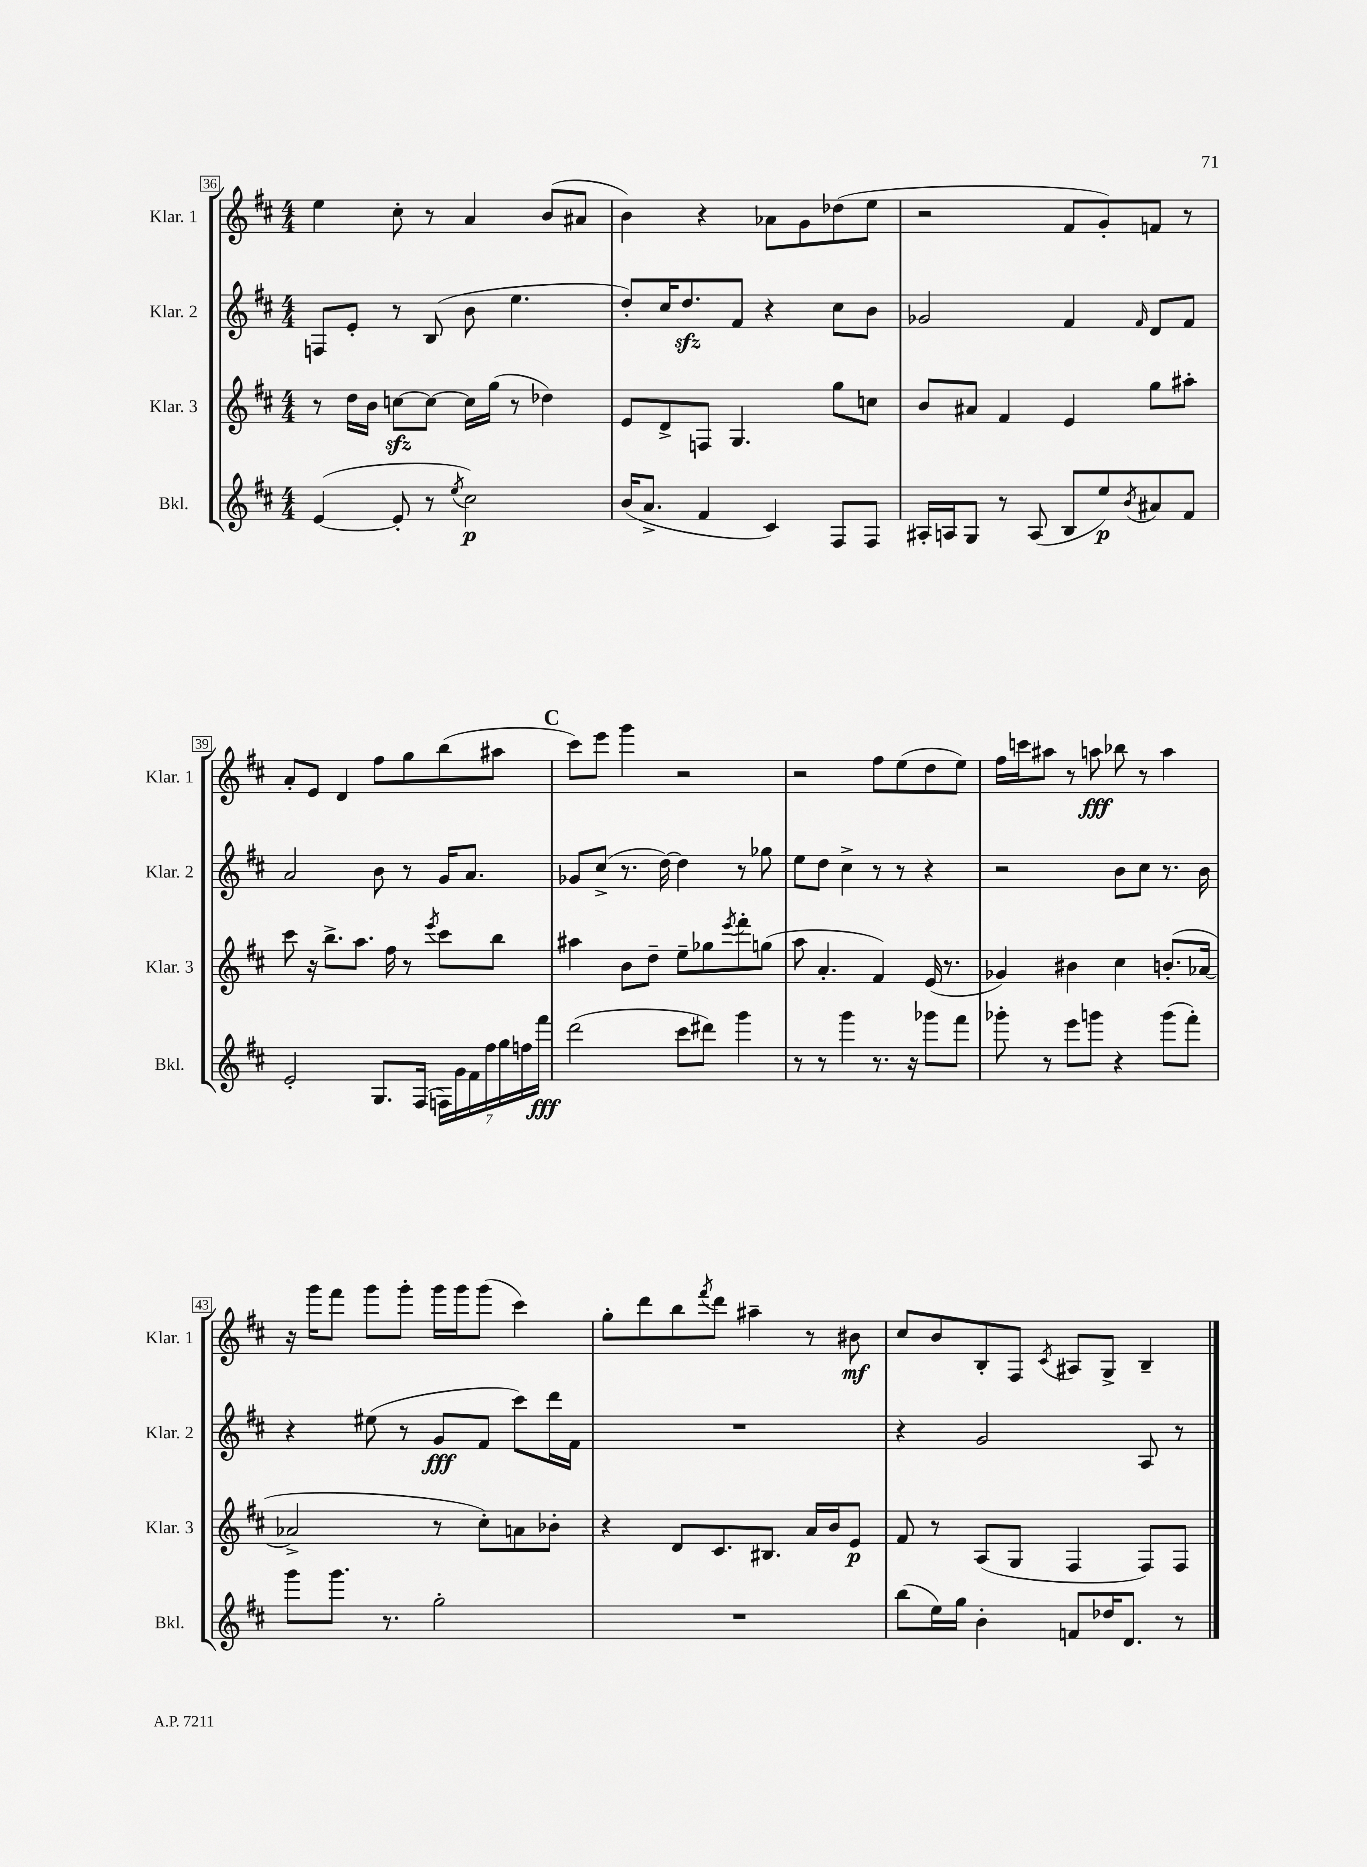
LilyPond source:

<<
\new StaffGroup <<
\new Staff = "s0" \with { instrumentName = "Klar. 1" shortInstrumentName = "Klar. 1" } {
    \clef treble \key d \major \numericTimeSignature \time 4/4
    e''4 cis''8-. r8 a'4 b'8( ais'8 |
    b'4) r4 aes'8 g'8 des''8( e''8 |
    r2 fis'8 g'8-.) f'8 r8 |
    a'8-. e'8 d'4 fis''8 g''8 b''8( ais''8 |
    \mark \markup { \bold "C" } cis'''8) e'''8 g'''4 r2 |
    r2 fis''8 e''8( d''8 e''8) |
    fis''16 c'''16 ais''8 r8 a''8\fff bes''8 r8 a''4 |
    r16 g'''16 fis'''8 g'''8 g'''8-. g'''16 g'''16 g'''8( cis'''4) |
    g''8-. d'''8 b''8 \acciaccatura { fis'''8 } d'''8 ais''4-- r8 bis'8\mf |
    cis''8 b'8 b8-. fis8 \acciaccatura { cis'8 } ais8 g8-> b4-- \bar "|." |
}
\new Staff = "s1" \with { instrumentName = "Klar. 2" shortInstrumentName = "Klar. 2" } {
    \clef treble \key d \major \numericTimeSignature \time 4/4
    f8 e'8-. r8 b8( b'8 e''4. |
    d''8-.) cis''16 d''8.\sfz fis'8 r4 cis''8 b'8 |
    ges'2 fis'4 \grace { fis'16 } d'8 fis'8 |
    a'2 b'8 r8 g'16 a'8. |
    \mark \markup { \bold "C" } ges'8 cis''8->( r8. d''16~) d''4 r8 ges''8 |
    e''8 d''8 cis''4-> r8 r8 r4 |
    r2 b'8 cis''8 r8. b'16 |
    r4 eis''8( r8 g'8\fff fis'8 cis'''8) d'''16 fis'16 |
    R1 |
    r4 g'2 a8 r8 \bar "|." |
}
\new Staff = "s2" \with { instrumentName = "Klar. 3" shortInstrumentName = "Klar. 3" } {
    \clef treble \key d \major \numericTimeSignature \time 4/4
    r8 d''16 b'16 c''8~\sfz c''8~ c''16 g''16( r8 des''4) |
    e'8 d'8-> f8 g4. g''8 c''8 |
    b'8 ais'8 fis'4 e'4 g''8 ais''8-. |
    cis'''8 r16 b''8.-> a''8. fis''16 r8 \acciaccatura { e'''8 } cis'''8 b''8 |
    \mark \markup { \bold "C" } ais''4 b'8 d''8-- e''8-- ges''8 \acciaccatura { e'''8 } fis'''8-. g''8( |
    a''8 a'4.-. fis'4) e'16( r8. |
    ges'4) bis'4 cis''4 b'8.-.( aes'16~ |
    aes'2-> r8 cis''8-.) a'8 bes'8-. |
    r4 d'8 cis'8. bis8. a'16 b'16 e'8\p |
    fis'8 r8 a8( g8 fis4 fis8) fis8 \bar "|." |
}
\new Staff = "s3" \with { instrumentName = "Bkl." shortInstrumentName = "Bkl." } {
    \clef treble \key d \major \numericTimeSignature \time 4/4
    e'4~( e'8-. r8 \acciaccatura { e''8 } cis''2\p) |
    b'16( a'8.-> fis'4 cis'4) fis8 fis8 |
    ais16-. a16 g8 r8 a8( b8 e''8\p) \acciaccatura { b'8 } ais'8 fis'8 |
    e'2-. g8. fis16( \tuplet 7/4 { f16) g'16 fis'16 fis''16 g''16 f''16 fis'''16\fff } |
    \mark \markup { \bold "C" } d'''2( cis'''8 dis'''8) g'''4 |
    r8 r8 g'''4 r8. r16 ges'''8 fis'''8 |
    ges'''8-. r8 e'''8 g'''8 r4 g'''8( fis'''8-.) |
    g'''8 g'''8. r8. g''2-. |
    R1 |
    b''8( e''16) g''16 b'4-. f'8 des''16 d'8. r8 \bar "|." |
}
>>
>>
\layout { \context { \Score currentBarNumber = #36 \override BarNumber.stencil = #(make-stencil-boxer 0.1 0.3 ly:text-interface::print) } }
